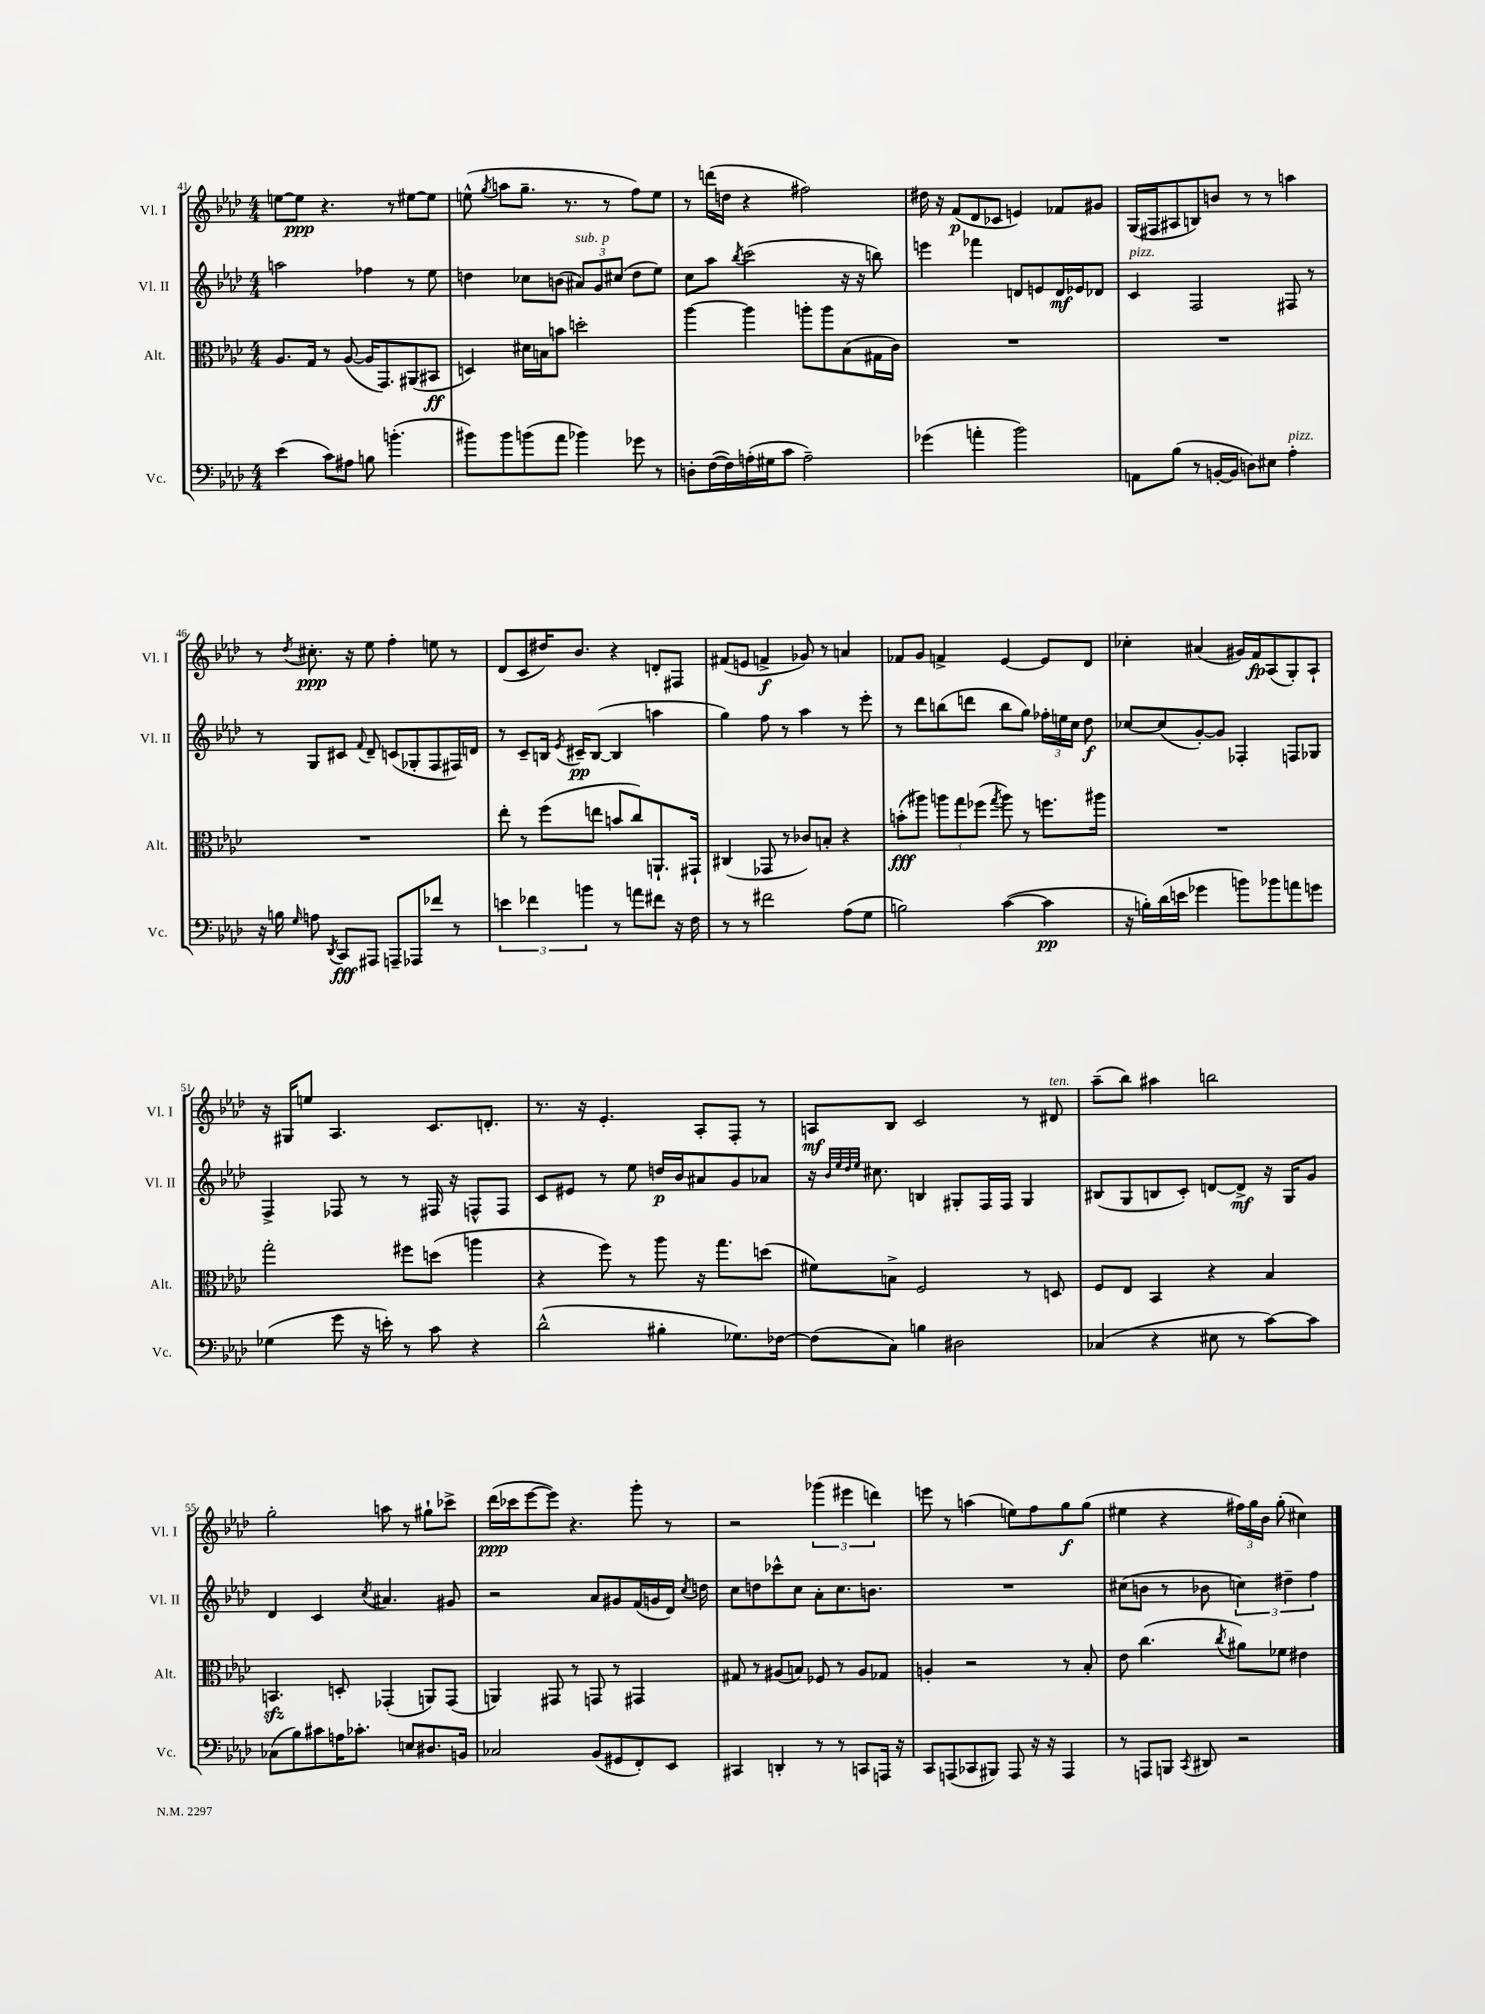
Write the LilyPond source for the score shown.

<<
\new StaffGroup <<
\new Staff = "s0" \with { instrumentName = "Vl. I" shortInstrumentName = "Vl. I" } {
    \clef treble \key aes \major \numericTimeSignature \time 4/4
    \autoBeamOff e''8[~ e''8]\ppp r4. r8 eis''8[~ eis''8] |
    e''8-^( \acciaccatura { g''8 } a''8[ g''8.]-- r8. r8 f''8[) e''8] |
    r8 d'''16[( d''16] r4 fis''2) |
    dis''16 r16 f'8[\p( des'8 ces'8] e'4) fes'8[ gis'8] |
    g16[( fis16 ais8 b8) b'8] r8 r8 a''4 |
    r8 \acciaccatura { des''8 } cis''8.-.\ppp r16 ees''8 f''4-. e''8 r8 |
    des'8[( c'8 dis''16) bes'8.] r4 d'8[-. fis8] |
    fis'8[( e'8] f'4->\f ges'8) r8 a'4 |
    fes'8[ g'8] f'4-> ees'4~ ees'8[ des'8] |
    ces''4-. ais'4( gis'16[) f'16\fp aes8( g8-.) aes8]-! |
    r16 gis16[ e''8] aes4. c'8.[ d'8.]-. |
    r8. r16 ees'4.-. aes8[-. f8]-. r8 |
    a8[\mf bes8] c'2 r8 dis'8^\markup { \italic "ten." } |
    aes''8[--( bes''8]) ais''4 b''2 |
    g''2-. a''8 r8 gis''8[-! ces'''8]-> |
    des'''16[\ppp( ces'''16 ees'''8~ ees'''8]) r4. g'''8-. r8 |
    r2 \tuplet 3/2 { ges'''4( eis'''4 d'''4) } |
    e'''8 r8 a''4( e''8[) f''8 g''8\f g''8]( |
    eis''4 r4 \tuplet 3/2 { fis''16[) g''16 bes'16] } g''8-.( cis''4) \bar "|." |
}
\new Staff = "s1" \with { instrumentName = "Vl. II" shortInstrumentName = "Vl. II" } {
    \clef treble \key aes \major \numericTimeSignature \time 4/4
    \autoBeamOff a''2 fes''4 r8 ees''8 |
    d''4 ces''8[ b'8]( \tuplet 3/2 { ais'8[^\markup { \italic "sub. p" }) g'8 cis''8]( } d''8[ ees''8]) |
    c''8[ aes''8] \acciaccatura { bes''8 } c'''2( r16 r16 b''8) |
    e'''4 fes'''4 d'8[ e'8 d'16\mf ees'16 des'8] |
    c'4^\markup { \italic "pizz." } f2 fis8 r8 |
    r8 g8[ cis'8] \appoggiatura { f'8 } des'8-- c'8[( ges8-. f8 fis16) d'16] |
    r8 c'8[-- b16] \acciaccatura { ees'8 } cis'16[--\pp b8]~( b4 a''4 |
    g''4) f''8 r8 aes''4 r8 ees'''8-. |
    r8 des'''8[ b''8( d'''8] b''8[ g''8]) \tuplet 3/2 { fes''16[-. e''16 c''16] } des''8\f |
    ces''8[~ ces''8( g'8~-.) g'8] fes4-. f8[ ges8] |
    f4-> fes8 r8 r8 fis16 r16 f8[-^ f8] |
    c'8[ eis'8] r8 ees''8 d''16[\p bes'16 ais'8 g'8 aes'8] |
    r16 \grace { bes'32[ ees''32 des''32 ees''32] } cis''8. b4 gis8[-. f16 f16] gis4 |
    bis8[( g8 b8 c'8]-.) d'8[~ d'8]->\mf r16 g16[ g'8] |
    des'4 c'4 \acciaccatura { c''8 } ais'4. gis'8 |
    r2 aes'8[ gis'8 f'16( g'16 des'16]) \acciaccatura { c''8 } d''16 |
    c''8[ d''8 ces'''8-^ c''8] aes'8[-. c''8. b'8.] |
    R1 |
    cis''8[( b'8] r8 bes'8 \tuplet 3/2 { c''4) dis''4-- f''4 } \bar "|." |
}
\new Staff = "s2" \with { instrumentName = "Alt." shortInstrumentName = "Alt." } {
    \clef alto \key aes \major \numericTimeSignature \time 4/4
    \autoBeamOff aes8.[ g16] r8 aes8~( aes16[ g,8.) ais,8( bis,8]\ff |
    d4) dis'16[ b16 b'8] d''2-. |
    aes''4~ aes''4 a''8[-. a''8 bes8( gis16 c'16]) |
    R1 |
    R1 |
    R1 |
    ees''8-. r8 f''8[( e''8] b'8[ c''8) a,8.-! gis,16]-! |
    cis4( ges,8 r8 ces'8[) b8]-. r4 |
    b'8[-.\fff( ais''8]) \tuplet 3/2 { a''8[ g''8 fes''8]( } \acciaccatura { g''8 } a''8) r8 f''8.[ ais''16] |
    R1 |
    g''2-. fis''8[ d''8]( a''4 |
    r4 f''8) r8 aes''8 r16 g''8.[ d''8]( |
    fis'8[) b8]-> f2 r8 d8 |
    f8[ ees8] bes,4 r4 bes4 |
    b,4.\sfz d8-. ges,4-.( a,8[) ges,8]( |
    a,4) gis,8 r8 g,8 r8 gis,4 |
    gis8 r8 ais8[( b8]) fes8 r8 ais8[ ges8] |
    a4-. r2 r8 bes8-. |
    ees'8 c''4.( \acciaccatura { c''8 } ais'8[) fes'8] eis'4 \bar "|." |
}
\new Staff = "s3" \with { instrumentName = "Vc." shortInstrumentName = "Vc." } {
    \clef bass \key aes \major \numericTimeSignature \time 4/4
    \autoBeamOff ees'4( c'8[) ais8] b8 b'4.-.( |
    bis'8[) bis'8 b'8( aes'8] bes'4) ges'8 r8 |
    d8[-. f16~( f16) a16-.( gis16 c'8] a2--) |
    ges'4( a'4-. bes'2) |
    a,8[ bes8]( r8 b,16[~-. b,16] d8[) eis8] aes4-.^\markup { \italic "pizz." } |
    r16 b16 \grace { g16 } a8 \acciaccatura { des,8 } c,8[\fff ais,,8] a,,8[-- aes,,8 fes'8] r8 |
    \tuplet 3/2 { e'4 fes'4 b'4 } r8 a'8[ fis'8] r16 f16 |
    r8 r8 fis'2 aes8[( g8] |
    b2) c'4~( c'4\pp |
    r16 b16[-.) des'16( e'16] ges'4 b'8[) bes'8 a'8 g'8] |
    ges4( g'8 r16 e'16-.) r8 c'8 r4 |
    des'2-^( bis4-. ges8.[) fes16]~ |
    fes8[( c8]) b4 dis2 |
    ces4( r4 eis8 r8 c'8[~) c'8] |
    ces8[( bes8) cis'8 a16 ces'8.]-. e8[ dis8. b,16] |
    ces2 bes,8[( gis,8 f,8-.) ees,8] |
    cis,4 d,4-. r8 r8 c,8[ a,,16] r16 |
    c,8[ a,,8( ces,8 bis,,8]) a,,8 r16 r16 a,,4 |
    r8 a,,8[ b,,8] \acciaccatura { c,8 } dis,8 r2 \bar "|." |
}
>>
>>
\layout { \context { \Score currentBarNumber = #41 } }
